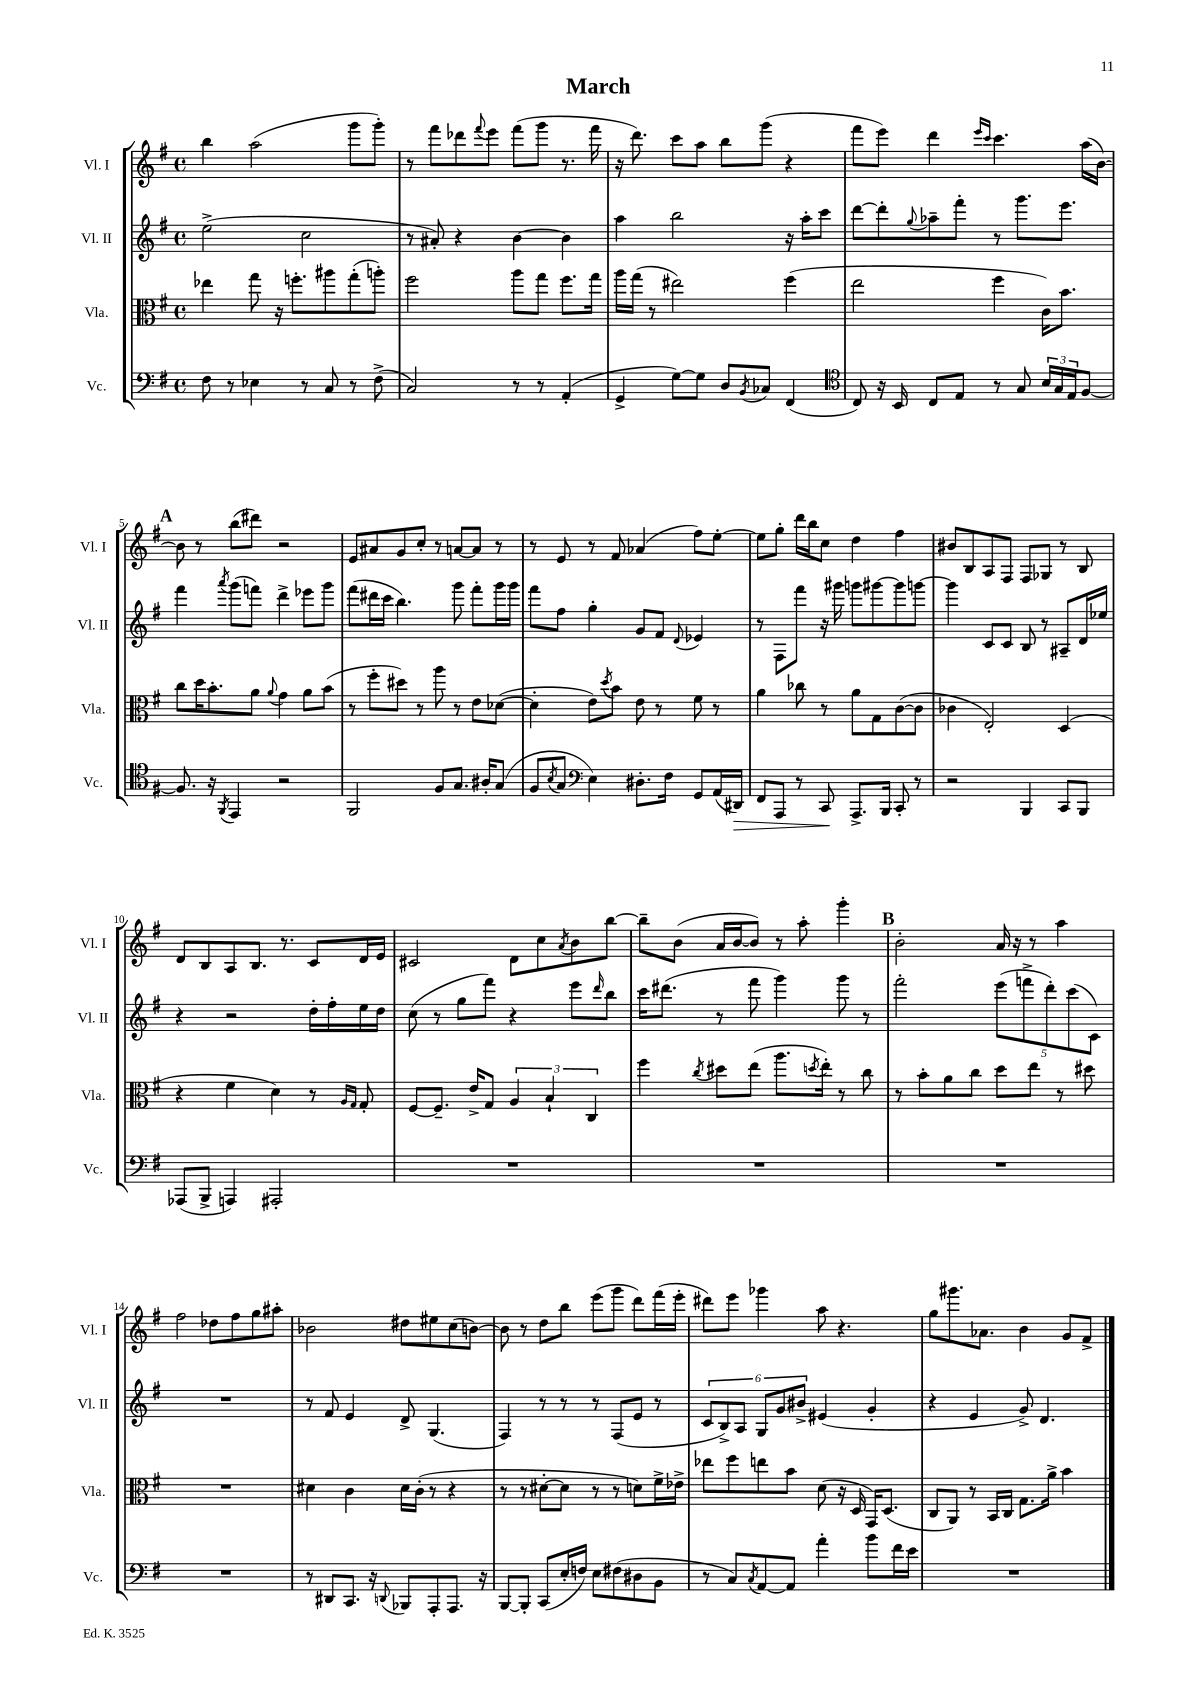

**kern	**dynam	**kern	**kern	**kern
*part4	*part4	*part3	*part2	*part1
*staff4	*staff4	*staff3	*staff2	*staff1
*I"Vc.	*	*I"Vla.	*I"Vl. II	*I"Vl. I
*I'Vc.	*	*I'Vla.	*I'Vl. II	*I'Vl. I
*clefF4	*	*clefC3	*clefG2	*clefG2
*k[f#]	*	*k[f#]	*k[f#]	*k[f#]
*M4/4	*	*M4/4	*M4/4	*M4/4
*met(c)	*	*met(c)	*met(c)	*met(c)
=1	=1	=1	=1	=1
8F#\	.	4ee-X\	(2ee^\	4bb\
8r	.	.	.	.
4E-X\	.	8gg\	.	(2aa\
.	.	16r	.	.
.	.	8.ffn'\L	.	.
8r	.	.	2cc\	.
8C/	.	8aa#X\	.	.
8r	.	(8gg'\	.	8ggg\L
(8F#^\	.	8aan'\J)	.	8ggg'\J)
=2	=2	=2	=2	=2
2C/)	.	2ff#\	8r	8r
.	.	.	8a#X'/)	8fff#\L
.	.	.	4r	8ddd-X\
.	.	.	.	8qqfff#/
.	.	.	.	8eee\J
8r	.	8aa\L	[4b\	(8fff#\L
8r	.	8gg\J	.	8ggg\J
(4AA'/	.	8.ff#\L	4b\]	8.r
.	.	16gg\Jk	.	16fff#\
=3	=3	=3	=3	=3
4GG^/	.	16aa\LL	4aa\	16r
.	.	(16gg\JJ	.	8.ddd\)
.	.	8r	.	.
[8G\L)	.	2ee#X\)	2bb\	8ccc\L
8G\J]	.	.	.	8aa\J
8D/L	.	.	.	8bb\L
8qBB/	.	.	.	.
8C-X/J	.	.	.	(8ggg\J
(4FF#/	.	(4ff#\	16r	4r
.	.	.	16aa'\KL	.
.	.	.	8ccc\J	.
=4	=4	=4	=4	=4
*clefC4	*	*	*	*
8C/)	.	2ee\	[8ddd\L	8fff#\L
16r	.	.	8ddd'\]	8eee\J)
16BB/	.	.	.	.
.	.	.	8qqgg/	.
8C/L	.	.	8aa-X~\	4ddd\
8E/J	.	.	8fff#'\J	.
.	.	.	.	16qqeee/LL
.	.	.	.	16qqccc/JJ
8r	.	4ff#\	8r	4.ccc\
8G/	.	.	8.ggg\L	.
24B/LL	.	16c\KL)	.	.
24G/	.	.	.	.
.	.	8.b\J	8.eee\J	.
24E/J	.	.	.	.
[8F#/J	.	.	.	(16aa\LL
.	.	.	.	[16b\JJ)
!!LO:LB:g=z
!!LO:REH:place=s1:t=A
=5	=5	=5	=5	=5
8.F#/]	.	8cc\L	4fff#\	8b\]
.	.	16dd\K	.	8r
16r	.	8.b'\	.	.
8qFF#/	.	.	8qaaa/	.
4EE/	.	.	(8ggg\L	(8bb\L
.	.	8a\J	8fffn\J)	8ddd#X\J)
.	.	8qqa/	.	.
2r	.	4g\	4ddd^\	2r
.	.	8a\L	8eee-X\L	.
.	.	(8b\J	8ggg\J	.
=6	=6	=6	=6	=6
2FF#/	.	8r	(8fff#\L	8e/L
.	.	8ff#'\L	16ddd#X\L	8a#X/
.	.	.	16ccc\JJ	.
.	.	8dd#X\J)	4.bb\)	8g/
.	.	8r	.	8cc'/J
8F#/L	.	8aa\	.	8r
8.G/J	.	8r	8ggg\	[8an/L
.	.	8e\L	8fff#'\L	8a/J]
16A#X'/KL	.	.	.	.
(8G/J	.	([8d-X\J	16ggg\L	8r
.	.	.	16ggg\JJ	.
=7	=7	=7	=7	=7
8F#/L	.	4d-'\]	8fff#\L	8r
8qB/	.	.	.	.
8G/J	.	.	8ff#\J	8e/
*clefF4	*	*	*	*
4E\)	.	8e\L)	4gg'\	8r
.	.	8qdd/	.	.
.	.	8b\J	.	8f#/
8.D#X'\L	.	8e\	8g/L	(4a-X/
.	.	8r	8f#/J	.
16F#\Jk	.	.	.	.
.	.	.	8qqd/	.
8GG/L	.	8f#\	4e-X/	8ff#\L)
(16AA/L	.	8r	.	[8ee'\J
!	!LO:HP:b	!	!	!
16DD#X/JJ)	>	.	.	.
=8	=8	=8	=8	=8
8FF#/L	.	4a\	8r	8ee\L]
8AAA/J	.	.	8F#\L	8gg'\J
8r	.	8cc-X\	8fff#\J	16ddd\LL
.	.	.	.	16bb\J
8CC/	.	8r	16r	8cc\J
.	.	.	16ggg#X\	.
8.AAA^/L	]	8a\L	8gggn\L	4dd\
.	.	8G\	[8ggg#X\	.
16BBB/Jk	.	.	.	.
8CC'/	.	([8c\	8ggg#\]	4ff#\
8r	.	8c\J]	[8gggn\J	.
=9	=9	=9	=9	=9
2r	.	4c-X\	4ggg\]	8b#X/L
.	.	.	.	8B/
.	.	2E'/)	8c/L	8A/
.	.	.	8c/J	8F#/J
4BBB/	.	.	8B/	8F#/L
.	.	.	8r	8G-X/J
8CC/L	.	(4D/	8A#X~/L	8r
8BBB/J	.	.	16d/L	8B/
.	.	.	16ee-X/JJ	.
!!LO:LB:g=z
=10	=10	=10	=10	=10
(8AAA-X/L	.	4r	4r	8d/L
8BBB^/J	.	.	.	8B/
4AAAn/)	.	4f#\	2r	8A/
.	.	.	.	8.B/J
2AAA#X'/	.	4d\)	.	.
.	.	.	.	8.r
.	.	8r	16dd'\LL	8c/L
.	.	.	16ff#'\	.
.	.	16qqA/LL	.	.
.	.	16qqG/JJ	.	.
.	.	8G'/	16ee\	16d/L
.	.	.	16dd\JJ	16e/JJ
=11	=11	=11	=11	=11
1r	.	[8F#/L	(8cc\	2c#X/
.	.	8.F#~/J]	8r	.
.	.	.	8gg\L	.
.	.	16e^/KL	.	.
.	.	8G/J	8fff#\J)	.
.	.	6A/	4r	8d\L
.	.	.	.	8cc\
.	.	6B`/	.	.
.	.	.	.	8qa/
.	.	.	8eee\L	8b\
.	.	6C/	.	.
.	.	.	16qqddd/	.
.	.	.	8bb\J	[8bb\J
=12	=12	=12	=12	=12
1r	.	4ff#\	16ccc\KL	8bb~\L]
.	.	.	(8.ddd#X\J	.
.	.	.	.	(8b\J
.	.	8qcc/	.	.
.	.	8dd#X\L	8r	16a/LL
.	.	.	.	[16b/J
.	.	(8ee\J	8fff#\	8b/J])
.	.	8.aa\L	4ggg\)	8r
.	.	.	.	8aa'\
.	.	8qddn/	.	.
.	.	16ee'\Jk)	.	.
.	.	8r	8ggg\	4ggg'\
.	.	8cc\	8r	.
!!LO:REH:place=s1:t=B
=13	=13	=13	=13	=13
1r	.	8r	2fff#'\	2b'\
.	.	8b'\L	.	.
.	.	8a\	.	.
.	.	8cc\J	.	.
.	.	8dd\L	(10eee\L	16a/
.	.	.	.	16r
.	.	.	10fffn^\	.
.	.	8ee\J	.	8r
.	.	.	10ddd'\)	.
.	.	8r	.	4aa\
.	.	.	(10ccc\	.
.	.	8dd#X\	.	.
.	.	.	10c\J)	.
!!LO:LB:g=z
=14	=14	=14	=14	=14
1r	.	1r	1r	2ff#\
.	.	.	.	8dd-X\L
.	.	.	.	8ff#\
.	.	.	.	8gg\
.	.	.	.	8aa#X'\J
=15	=15	=15	=15	=15
8r	.	4d#X\	8r	2b-X\
8DD#X/L	.	.	8f#/	.
8.CC/J	.	4c\	4e/	.
16r	.	.	.	.
8qqDDn/	.	.	.	.
8BBB-X/L	.	16d#\LL	8d^/	8dd#X\L
.	.	(16c'\JJ	.	.
8AAA'/	.	8r	(4.G/	8ee#X\
8.AAA/J	.	4r	.	(8cc\
.	.	.	.	[8bn\J)
16r	.	.	.	.
=16	=16	=16	=16	=16
[8BBB/L	.	8r	4F#/)	8b\]
8BBB'/J]	.	8r	.	8r
(8CC/L	.	[8d#X'\L	8r	8dd\L
16E'/L	.	8d#\J]	8r	8bb\J
16Fn/JJ)	.	.	.	.
8E\L	.	8r	8r	(8eee\L
(8F#X\	.	8r	(8F#/L	8ggg\J
8D#X\	.	8dn\L)	8e/J	8ddd\L)
8BB\J	.	16f#^\L	8r	(16fff#\L
.	.	16e-X^\JJ	.	16eee'\JJ
=17	=17	=17	=17	=17
8r	.	8ee-X\L	12c/L	8ddd#X\L)
.	.	.	12B^/)	.
8C/L)	.	8ff#\	.	8eee\J
.	.	.	12A/J	.
8qC/	.	.	.	.
[8AA/	.	8een\	12G/L	4ggg-X\
.	.	.	12g/	.
8AA/J]	.	8b\J	.	.
.	.	.	12b#X^/J	.
4a'\	.	(8d\	(4e#X/	8aa\
.	.	16r	.	4.r
.	.	16D/	.	.
8b\L	.	16GG/KL)	4g'/	.
.	.	(8.D/J	.	.
16f#\L	.	.	.	.
16e\JJ	.	.	.	.
=18	=18	=18	=18	=18
1r	.	8C/L	4r	8gg\L
.	.	8AA/J)	.	8.ggg#X\
.	.	8r	4e/	.
.	.	.	.	8.a-X\J
.	.	16BB/LL	.	.
.	.	16C/JJ	.	.
.	.	8.G\L	8g^/)	4b\
.	.	.	4.d/	.
.	.	16a^\Jk	.	.
.	.	4b\	.	8g/L
.	.	.	.	8f#^/J
==	==	==	==	==
*-	*-	*-	*-	*-
